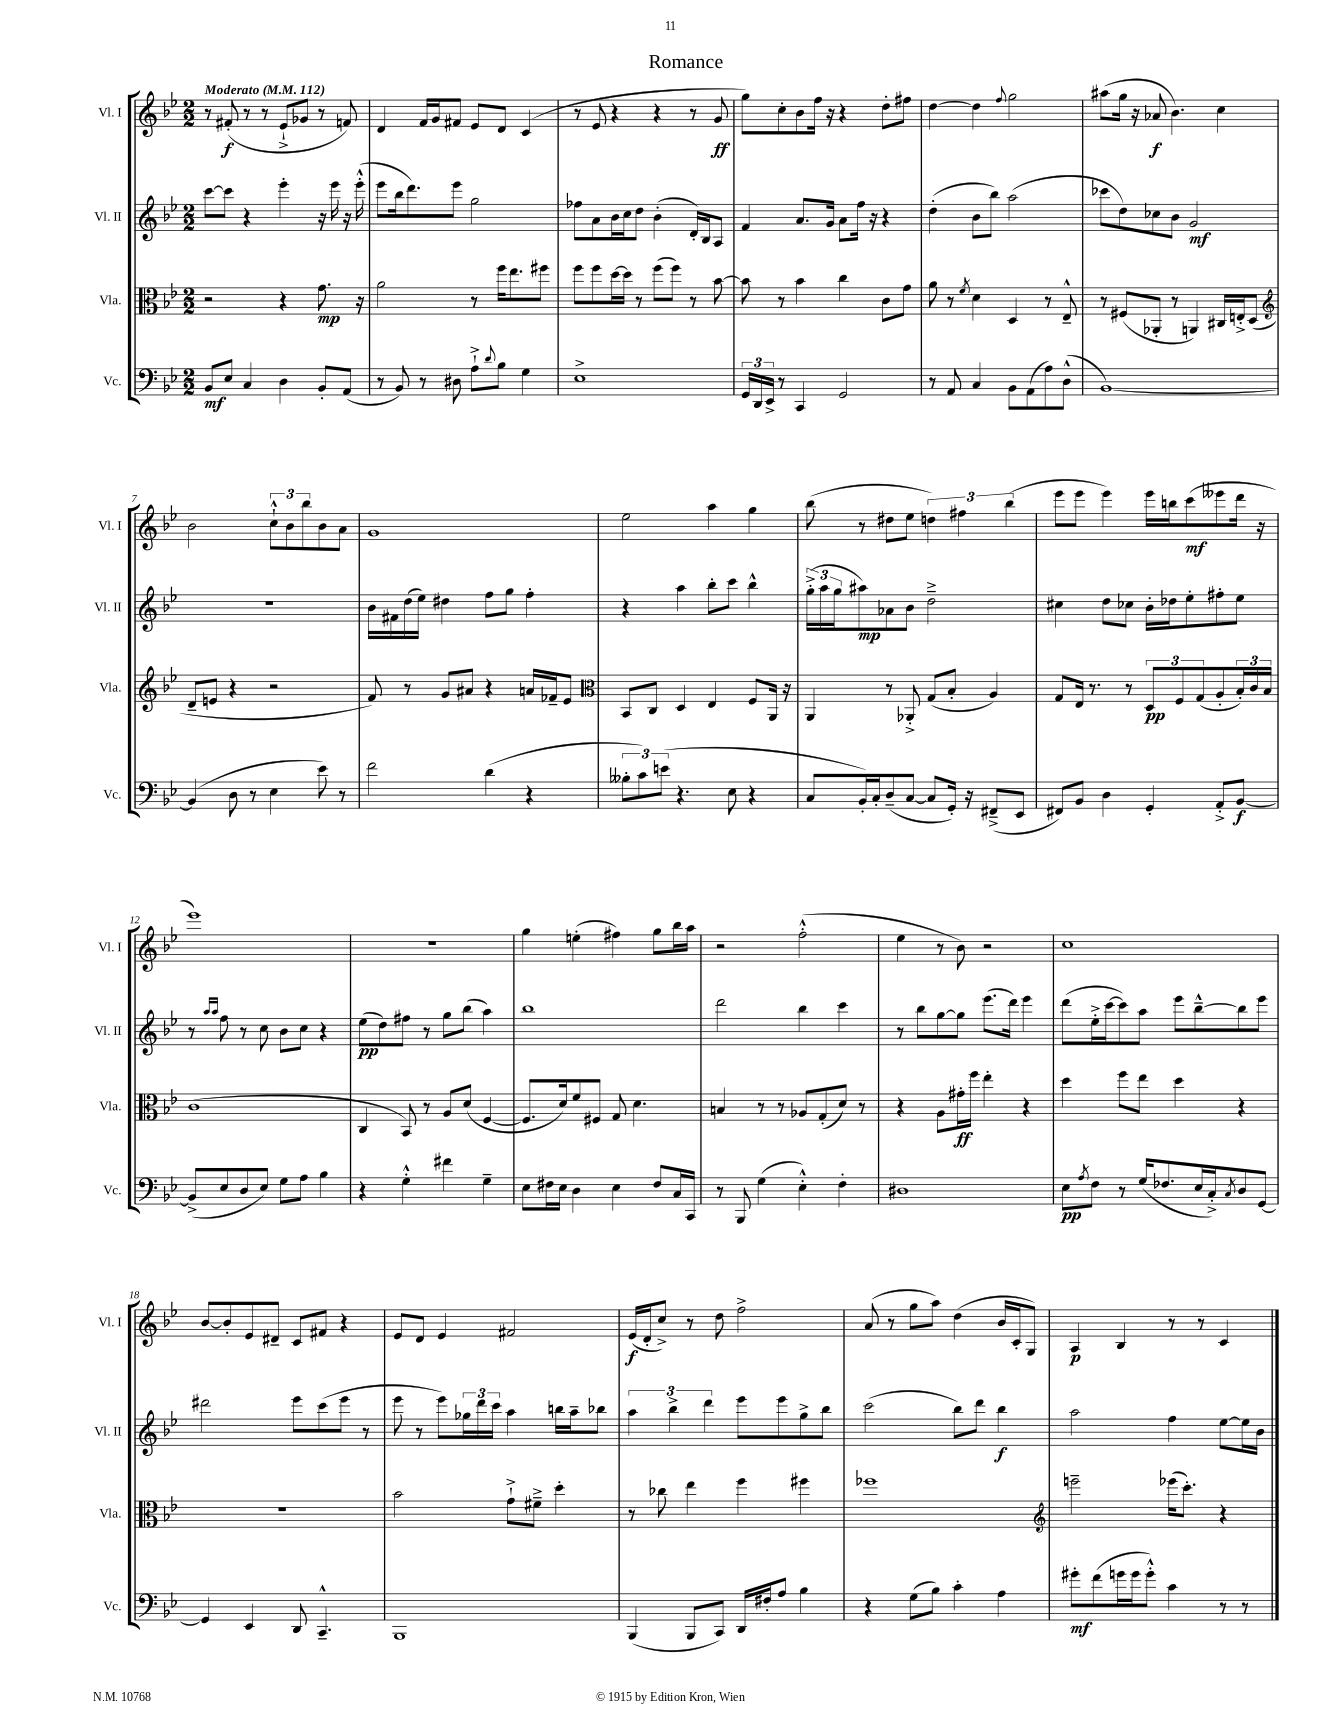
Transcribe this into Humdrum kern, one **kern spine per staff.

**kern	**kern	**kern	**kern
*staff4	*staff3	*staff2	*staff1
*clefF4	*clefC3	*clefG2	*clefG2
*k[b-e-]	*k[b-e-]	*k[b-e-]	*k[b-e-]
*M2/2	*M2/2	*M2/2	*M2/2
*MM112	*MM112	*MM112	*MM112
8BB-	2r	[8ccc	8r
8E-	.	8ccc]	(8f#'
4C	.	4r	8r
.	.	.	8r
4D	4r	4eee-'	8e-`^
.	.	.	8g-
8BB-'	8.g	16r	8r
.	.	16eee-	.
(8AA	.	16r	8f)
.	16r	(16eee-'^^	.
=	=	=	=
8r	2a	8eee-	4d
8BB-)	.	16bb-	.
.	.	8.ddd)	.
8r	.	.	16f
.	.	.	16g
8D#	.	8eee-	8f#
8A`^	8r	2gg	8e-
8qqd	.	.	.
8B-	16ff	.	8d
.	8.ee-	.	.
4G	.	.	(4c
.	8ff#	.	.
=	=	=	=
1E-^	8ff	8ff-	8r
.	8ff	8a	8e-
.	[16dd	16b-	4r
.	16dd]	16cc	.
.	8r	8dd	.
.	(8ff	(4b-'	4r
.	8ff)	.	.
.	8r	16d')	8r
.	.	16B-	.
.	[8b-	8A	8g
=	=	=	=
24GG	8b-]	4f	8gg)
24DD	.	.	.
24EE-^	.	.	.
8r	8r	.	8cc'
4CC	4b-	8.a	8b-
.	.	.	16ff
.	.	16g	16r
2GG	4cc	8a	4r
.	.	16ff	.
.	.	16r	.
.	8c	4r	8dd'
.	8g	.	8ff#
=	=	=	=
8r	8a	(4dd'	[4dd
8AA	8r	.	.
.	8qf	.	.
4C	4d	8b-	4dd]
.	.	8bb-)	.
.	.	.	8qqff
8BB-	4D	(2aa	2gg
(8AA	.	.	.
8A)	8r	.	.
(8D^^	8E-~^^	.	.
=	=	=	=
[1BB-)	8r	8ccc-	(8aa#
.	(8F#	8dd)	16gg
.	.	.	16r
.	8AA-'	8cc-	8a-
.	8r	8b-	4.b-)
.	4AA)	2g	.
.	16C#	.	4cc
.	16E'^	.	.
.	(8D	.	.
=	=	=	=
*	*clefG2	*	*
(4BB-]	8d~	1r	2b-
.	8e	.	.
8D	4r	.	.
8r	.	.	.
4E-	2r	.	12cc`^^
.	.	.	12b-
.	.	.	12bb-
8e-)	.	.	8b-
8r	.	.	8a
=	=	=	=
2f	8f)	16b-	1g
.	.	16f#	.
.	8r	(16dd	.
.	.	16ee-)	.
.	8g	4dd#	.
.	8a#	.	.
(4d	4r	8ff	.
.	.	8gg	.
4r	16a	4ff'	.
.	16f-~	.	.
.	8e-	.	.
=	=	=	=
*	*clefC3	*	*
12B--'	8BB-	4r	2ee-
12c)	.	.	.
.	8C	.	.
(12e	.	.	.
4.r	4D	4aa	.
.	4E-	8bb-'	4aa
8E-	.	8ccc	.
4r	8F	4bb-^^	4gg
.	16AA	.	.
.	16r	.	.
=	=	=	=
8C	4AA	(24gg'^	(8bb-
.	.	24aa	.
.	.	24gg	.
16BB-')	.	8aa#)	8r
16C'	.	.	.
(8D~	8r	8a-	8dd#
[8C	8AA-'^	8b-	8ee-
8C]	(8G	2dd~^	6dd)
16GG')	8B-'	.	.
.	.	.	6ff#
16r	.	.	.
(8FF#~^	4A)	.	.
.	.	.	(6bb-
8EE-	.	.	.
=	=	=	=
8FF#)	8G	4cc#	8eee-
8BB-	16E-	.	8eee-
.	8.r	.	.
4D	.	8dd	4eee-)
.	8r	8cc-	.
4GG'	12D	16b-'	16eee-
.	.	16dd-	16bb
.	12F	.	.
.	.	8ee-'	(8ccc
.	(12G	.	.
8AA'^	8A'	8ff#'	8eee--
[8BB-	24B-')	8ee-	16ddd
.	24c	.	.
.	.	.	16r
.	24B-	.	.
=	=	=	=
(8BB-^]	(1c	8r	1eee-)
.	.	16qqaa	.
.	.	16qqaa	.
8E-	.	8ff	.
8D	.	8r	.
8E-)	.	8cc	.
8G	.	8b-	.
8A	.	8cc	.
4B-	.	4r	.
=	=	=	=
4r	4C	(8ee-	1r
.	.	8dd)	.
4G'^^	8BB-)	8ff#	.
.	8r	8r	.
4f#	8A	8gg	.
.	(8d	(8bb-	.
4G~	[4F	4aa)	.
=	=	=	=
8E-	8.F]	1bb-	4gg
16F#	.	.	.
16E-	16d)	.	.
4D	8f	.	(4ee'
.	8F#	.	.
4E-	8G	.	4ff#)
.	4.d	.	.
8F#	.	.	8gg
16C	.	.	16bb-
16CC	.	.	16aa
=	=	=	=
8r	4B	2ddd	2r
8BBB-	.	.	.
(4G	8r	.	.
.	8r	.	.
4E-'^^)	8A-	4bb-	(2ff'^^
.	(8G'	.	.
4F'	8d)	4ccc	.
.	8r	.	.
=	=	=	=
1D#	4r	8r	4ee-
.	.	8bb-	.
.	8A	[8gg	8r
.	16g#'	8gg]	8b-)
.	16ff	.	.
.	4ee-'	(8.eee-	2r
.	.	16ddd)	.
.	4r	4eee-	.
=	=	=	=
8E-	4dd	(8ddd	1cc
8qA	.	.	.
8F	.	16ee-'^	.
.	.	[16ccc	.
8r	8ff	8ccc])	.
(16G	8ee-	8aa	.
8.F-	.	.	.
.	4dd	8eee-	.
16E-	.	[8bb-~^^	.
16C'^)	.	.	.
8qC	.	.	.
8D	4r	8bb-]	.
[8GG	.	8eee-	.
=	=	=	=
4GG]	1r	2ddd#	[8b-
.	.	.	8b-']
4EE-	.	.	8e-
.	.	.	8d#~
8DD	.	8eee-	8c
4.CC~^^	.	(8ccc	8f#
.	.	8eee-	4r
.	.	8r	.
=	=	=	=
1BBB-	2b-	8eee-	8e-
.	.	8r	8d
.	.	8eee-)	4e-
.	.	24gg-	.
.	.	24ddd	.
.	.	24ccc	.
.	8g`^	4aa	2f#
.	8f#~^	.	.
.	4dd'	16bb	.
.	.	16aa~	.
.	.	8bb-	.
=	=	=	=
(4BBB-	8r	6aa	(16e-
.	.	.	16d'
.	8cc-	.	8cc^)
.	.	6bb-^	.
8BBB-	4ee-	.	8r
.	.	6ddd	.
8CC)	.	.	8dd
16DD	4ff	8eee-	2ff^
16F#'	.	.	.
8A	.	8eee-	.
4B-	4ff#	8gg^	.
.	.	8bb-	.
=	=	=	=
4r	1ff-	(2ccc	(8a
.	.	.	8r
(8G	.	.	8gg
8B-)	.	.	8aa)
4c'	.	8bb-)	(4dd
.	.	8ddd	.
4A	.	4bb-	16b-
.	.	.	16c'
.	.	.	8G)
=	=	=	=
*	*clefG2	*	*
8g#'	2eee~	2aa	4A
(8f	.	.	.
16g	.	.	4B-
16g	.	.	.
8g'^^)	.	.	.
4c	(16eee-	4ff	8r
.	8.ccc')	.	.
.	.	.	8r
8r	4r	[8ee-	4c
8r	.	16ee-]	.
.	.	16b-	.
==	==	==	==
*-	*-	*-	*-
